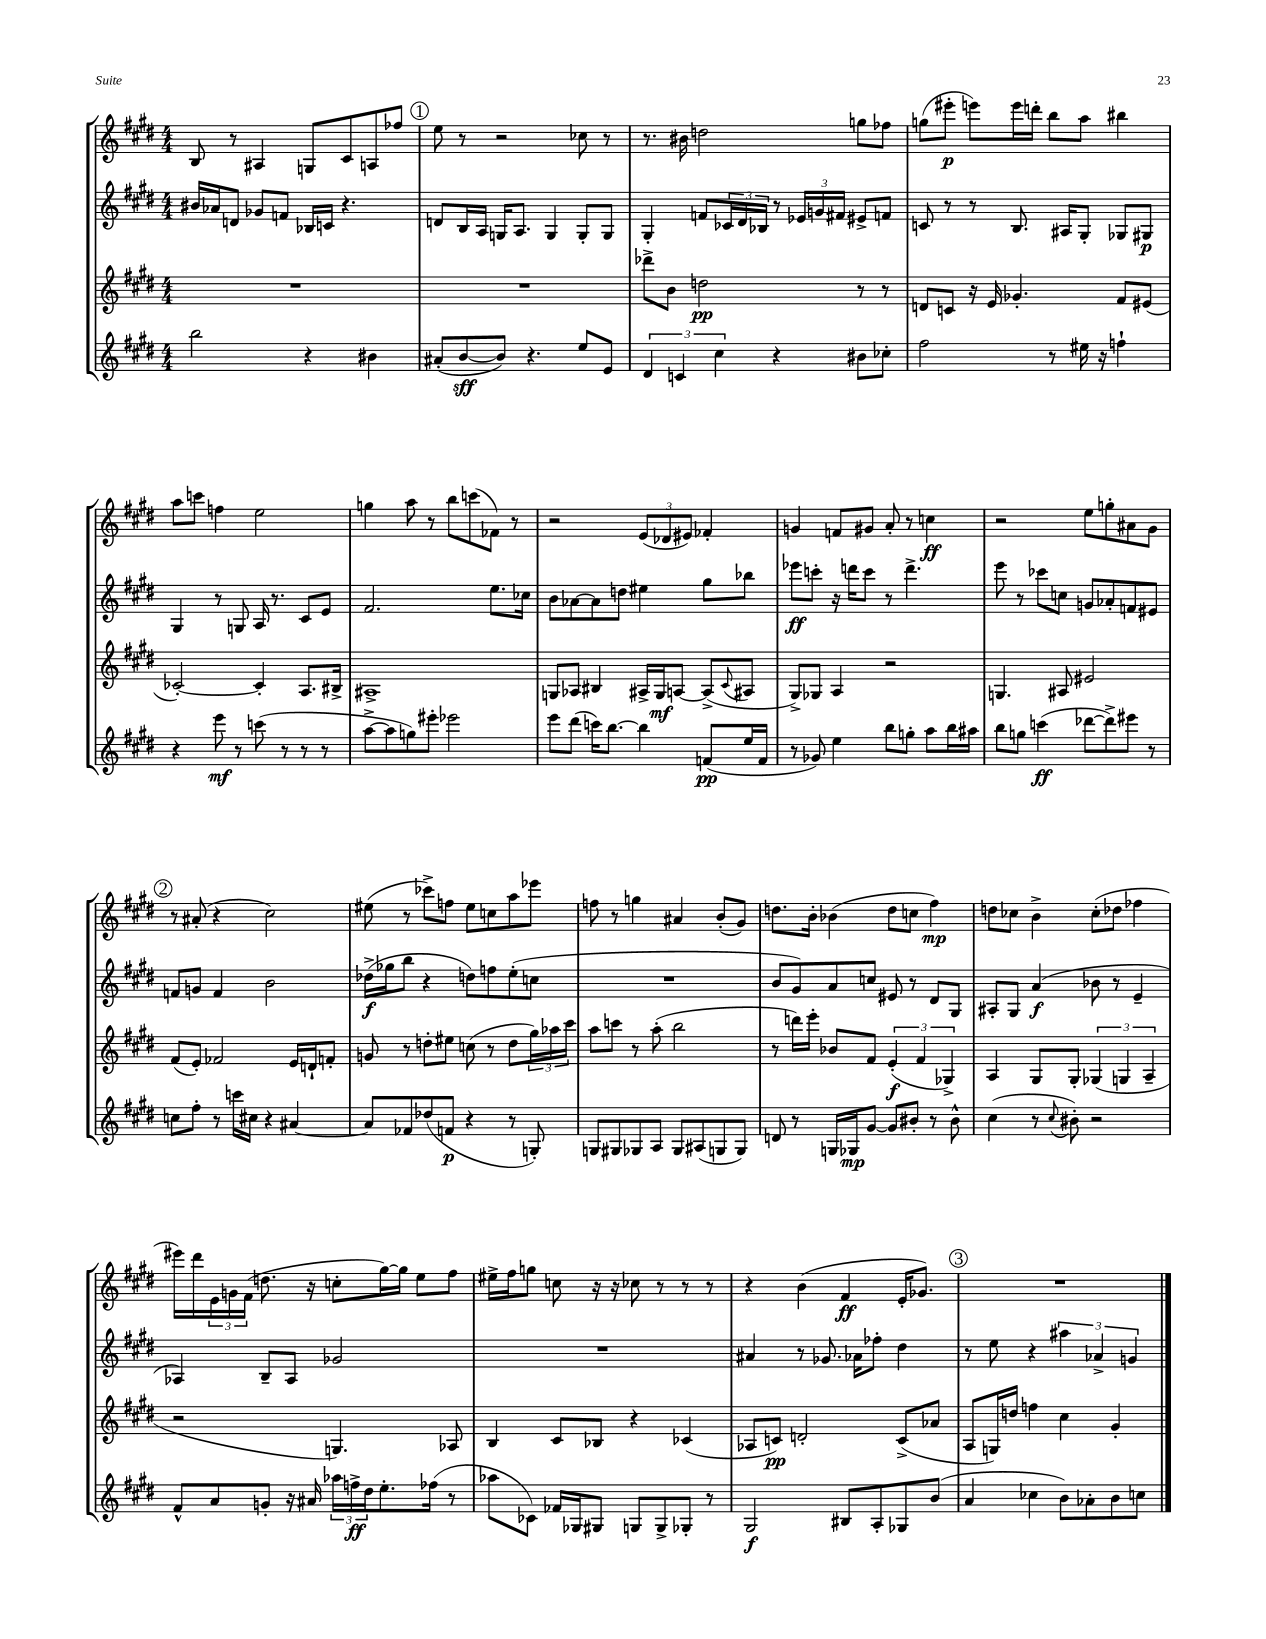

**kern	**kern	**kern	**kern
*staff4	*staff3	*staff2	*staff1
*clefG2	*clefG2	*clefG2	*clefG2
*k[f#c#g#d#]	*k[f#c#g#d#]	*k[f#c#g#d#]	*k[f#c#g#d#]
*M4/4	*M4/4	*M4/4	*M4/4
2bb	1r	16b#	8B
.	.	16a-	.
.	.	8d	8r
.	.	8g-	4A#
.	.	8f	.
4r	.	16B-	8G
.	.	16c	.
.	.	4.r	8c#
4b#	.	.	8A
.	.	.	8ff-
=	=	=	=
(8a#'	1r	8d	8ee
[8b	.	16B	8r
.	.	16A	.
8b])	.	16G	2r
.	.	8.A	.
4.r	.	.	.
.	.	4G	.
8ee	.	8G'	8cc-
8e	.	8G	8r
=	=	=	=
6d#	8ddd-^	4G#'	8.r
.	8b	.	.
6c	.	.	.
.	.	.	16b#
.	2dd	8f	2dd
6cc#	.	.	.
.	.	24c-	.
.	.	24d#	.
.	.	24B-	.
4r	.	8r	.
.	.	24e-	.
.	.	24g	.
.	.	24f#	.
8b#	8r	8e#^	8gg
8cc-'	8r	8f	8ff-
=	=	=	=
2ff#	8d	8c	(8gg
.	8c	8r	8eee#'
.	16r	8r	8eee)
.	16e	.	.
.	4.g-'	8.B	16eee
.	.	.	16ddd'
8r	.	.	8bb
.	.	16A#	.
16ee#	.	8G#'	8aa
16r	.	.	.
4ff`	8f#	8G-	4bb#
.	(8e#	8G#	.
=	=	=	=
4r	[2c-')	4G#	8aa
.	.	.	8ccc
8eee	.	8r	4ff
8r	.	8G	.
(8ccc	4c-']	16A	2ee
.	.	8.r	.
8r	.	.	.
8r	8.A	8c#	.
8r	.	8e	.
.	16B#^	.	.
=	=	=	=
[8aa^	1A#^	2.f#	4gg
8aa]	.	.	.
8gg)	.	.	8aa
8eee#'	.	.	8r
2eee-	.	.	8bb
.	.	.	(8ccc
.	.	8.ee	8f-)
.	.	.	8r
.	.	16cc-	.
=	=	=	=
8eee	8G	8b	2r
(8ddd#	8A-	[8a-	.
16ccc)	4B#	8a-]	.
[8.bb	.	.	.
.	.	8dd	.
4bb]	16A#^	4ee#	(12e
.	16G	.	.
.	.	.	12d-
.	[8A	.	.
.	.	.	12e#)
(8f	(8A^]	8gg#	4f-'
.	8qqc#	.	.
16ee	8A#	8bb-	.
16f	.	.	.
=	=	=	=
8r	8G#^)	8eee-	4g
8g-)	8G-	8ccc'	.
4ee	4A	16r	8f
.	.	16ddd	.
.	.	8ccc	8g#
8bb	2r	8r	8a'
8gg'	.	4.ddd^	8r
8aa	.	.	4cc
16bb	.	.	.
16aa#	.	.	.
=	=	=	=
8bb	4.G	8eee	2r
8gg	.	8r	.
(4ccc	.	8ccc-	.
.	8A#	8cc	.
[8ddd-	2e#	8g	8ee
8ddd-^])	.	8a-'	8gg'
8eee#	.	8f	8a#
8r	.	8e#	8g#
=	=	=	=
8cc	(8f#	8f	8r
8ff#'	8e')	8g	(8a#'
8r	2f-	4f	4r
16ccc	.	.	.
16cc#	.	.	.
4r	.	2b	2cc#)
[4a#	16e	.	.
.	16d`	.	.
.	8f'	.	.
=	=	=	=
8a#]	8g	(16dd-^	(8ee#
.	.	16gg-	.
8f-	8r	8bb	8r
(8dd-	8dd'	4r	8ccc-^)
8f	8ee#	.	8ff
4r	(8cc	8dd)	8ee#
.	8r	8ff	8cc
8r	8dd	(8ee'	8aa
8G')	24gg#)	8cc	8eee-
.	24aa-	.	.
.	24ccc#	.	.
=	=	=	=
8G	8aa	1r	8ff
8G#	8ccc	.	8r
8G-	8r	.	4gg
8A	(8aa'	.	.
8G-	2bb	.	4a#
(8A#	.	.	.
8G	.	.	(8b'
8G)	.	.	8g#)
=	=	=	=
8d	8r	8b	8.dd
8r	16ddd)	8g#)	.
.	16eee'	.	16b'
16G	8b-	8a	(4b-
16G-	.	.	.
[8g#	8f#	8cc	.
8g#]	(6e'	8e#	8dd
8b#'	.	8r	8cc
.	6f#	.	.
8r	.	8d#	4ff#)
.	6G-^)	.	.
8b#^^	.	8G#	.
=	=	=	=
(4cc#	4A	8A#'	8dd
.	.	8G#	8cc-
8r	8G#	(4a	4b^
8qqcc#	.	.	.
8b#')	8G#'	.	.
2r	(6G-	8b-	(8cc-'
.	.	8r	8dd-
.	6G	.	.
.	.	4e~	4ff-
.	6A~	.	.
=	=	=	=
8f#^^	2r	4A-)	16eee#)
.	.	.	16ddd#
8a	.	.	24e
.	.	.	24g
.	.	.	(24f#
8g'	.	8B~	8.dd
16r	.	8A-	.
16a#	.	.	16r
24aa-	4.G)	2g-	8cc'
24ff^	.	.	.
24dd#	.	.	.
8.ee'	.	.	[16gg#)
.	.	.	16gg#]
.	.	.	8ee
(16ff-	.	.	.
8r	8A-	.	8ff#
=	=	=	=
8aa-	4B	1r	16ee#^
.	.	.	16ff#
8c-)	.	.	8gg
16f-	8c#	.	8cc
16G-	.	.	.
8G#	8B-	.	16r
.	.	.	16r
8G	4r	.	8cc-
8G^	.	.	8r
8G-'	(4c-	.	8r
8r	.	.	8r
=	=	=	=
2G#	8A-	4a#	4r
.	8c)	.	.
.	2d'	8r	(4b
.	.	8.g-	.
8B#	.	.	4f#
.	.	16a-	.
8A'	.	8ff-'	.
8G-	(8c^	4dd#	16e'
.	.	.	8.g-)
(8b	8a-	.	.
=	=	=	=
4a	8A	8r	1r
.	16G)	8ee	.
.	16dd	.	.
4cc-	4ff	4r	.
8b)	4cc#	6aa#	.
8a-'	.	.	.
.	.	6a-^	.
8b	4g#'	.	.
.	.	6g	.
8cc	.	.	.
==	==	==	==
*-	*-	*-	*-
